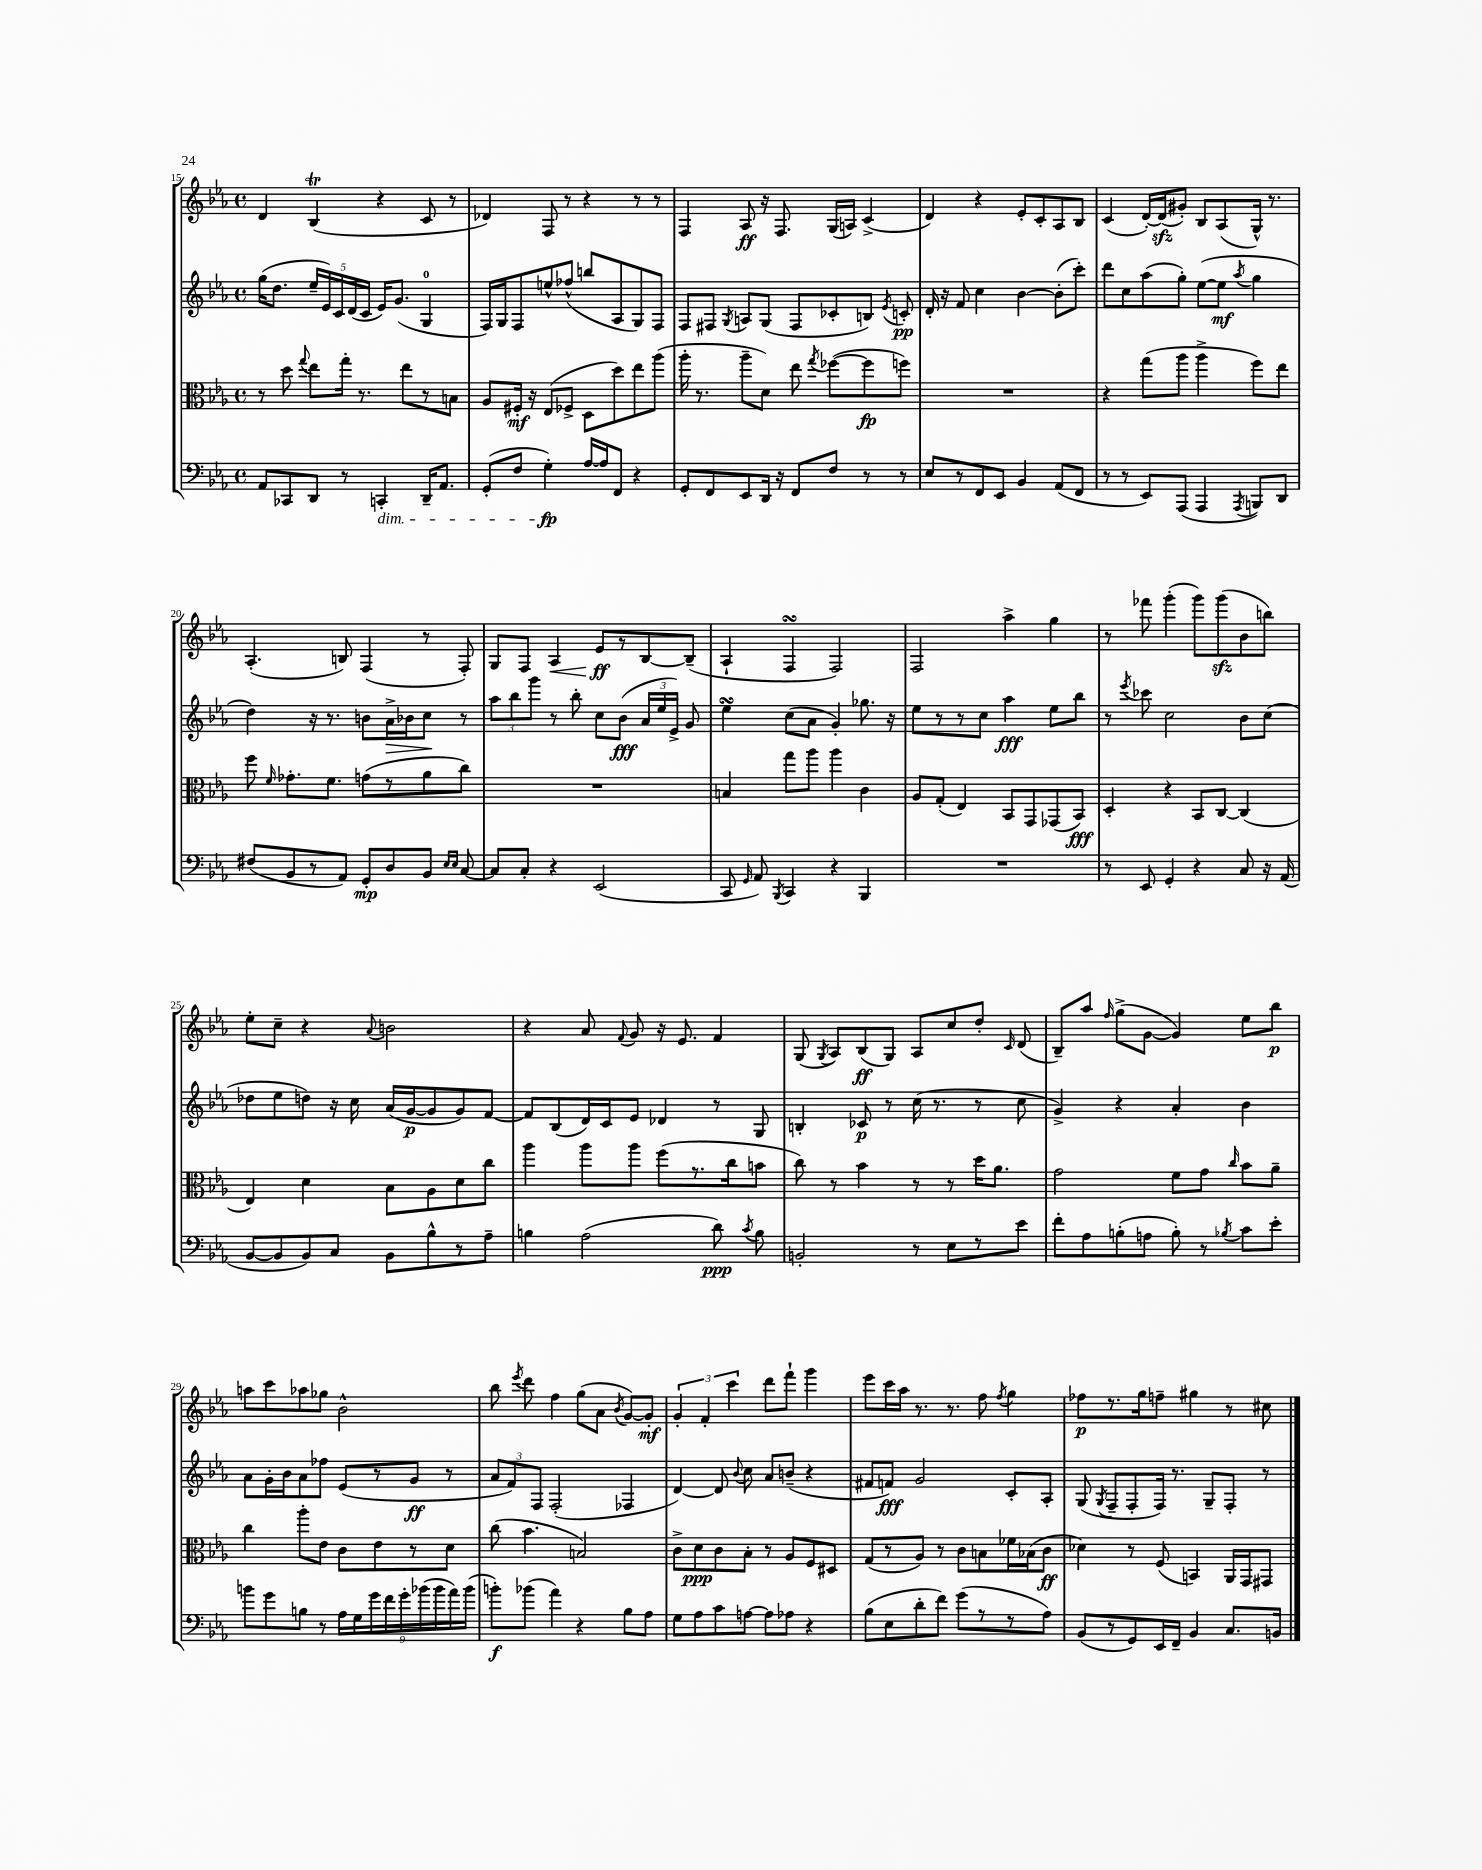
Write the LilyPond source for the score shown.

<<
\new StaffGroup <<
\new Staff = "s0" {
    \clef treble \key ees \major \defaultTimeSignature \time 4/4
    \autoBeamOff d'4 bes4\trill( r4 c'8 r8 |
    des'4) f8 r8 r4 r8 r8 |
    f4 aes8\ff r16 f8. g16[( a16]) c'4->( |
    d'4) r4 ees'8[-. c'8-. aes8 bes8] |
    c'4( d'16[~-.) d'16\sfz( gis'8]-.) bes8[ aes8( g16]-^) r8. |
    aes4.-.( b8) f4( r8 f8-.) |
    g8[ f8] aes4\< ees'8[\ff\! r8 bes8~ bes8]--( |
    aes4-! f4\turn f2) |
    f2 aes''4-> g''4 |
    r8 fes'''8 g'''4-.( g'''8[) g'''8\sfz( bes'8 b''8]) |
    ees''8[-. c''8]-- r4 \appoggiatura { aes'8 } b'2 |
    r4 aes'8 \appoggiatura { f'8 } g'8 r16 ees'8. f'4 |
    g8( \acciaccatura { g8 } aes8[) bes8\ff( g8]) aes8[ c''8 d''8]-. \grace { c'16 } d'8( |
    bes8[--) aes''8] \grace { f''16 } g''8[->( g'8]~ g'4) ees''8[ bes''8]\p |
    a''8[ c'''8 aes''8 ges''8] bes'2-^ |
    bes''8 \acciaccatura { ees'''8 } d'''8 f''4 g''8[( aes'8] \acciaccatura { bes'8 } g'8[~) g'8]-.\mf |
    \tuplet 3/2 { g'4-. f'4-. c'''4 } d'''8[ f'''8]-! g'''4 |
    ees'''8[ c'''16 aes''16] r8. r8. f''8 \acciaccatura { f''8 } g''4 |
    fes''8[\p r8. g''16 f''8]-- gis''4 r8 cis''8 \bar "|." |
}
\new Staff = "s1" {
    \clef treble \key ees \major \defaultTimeSignature \time 4/4
    \autoBeamOff g''16[( d''8.] \tuplet 5/4 { ees''16[-- ees'16) c'16 d'16( c'16] } ees'16[) g'8.]( g4-0 |
    f16[) g16 f8 e''8-^ fes''8]-^( b''8[ aes8 g8) f8] |
    f8[ fis8] \acciaccatura { g8 } a8[ g8]( fis8[ ces'8-. b8]) \acciaccatura { ees'8 } c'8-.\pp |
    d'16-. r16 f'8 c''4 bes'4~ bes'8[-.( c'''8]-.) |
    d'''8[ c''8 aes''8( g''8]-.) ees''8[~( ees''8]\mf \acciaccatura { aes''8 } g''4 |
    d''4) r16 r8. b'8[ aes'16->\> bes'16 c''8]\! r8 |
    \tuplet 3/2 { aes''8[ bes''8 g'''8] } r8 bes''8-. c''8[ bes'8]\fff( \tuplet 3/2 { aes'16[ ees''16 ees'16]->) } g'8 |
    ees''4\turn c''8[( aes'8] g'4-.) ges''8. r16 |
    ees''8[ r8 r8 c''8] aes''4\fff ees''8[ bes''8] |
    r8 \acciaccatura { ees'''8 } ces'''8 c''2 bes'8[ c''8]( |
    des''8[ ees''8 d''8]) r16 c''16 aes'16[( g'16~\p g'8 g'8) f'8]~ |
    f'8[ bes8( d'16) c'16 ees'8] des'4 r8 g8 |
    b4-. ces'8\p r8 c''16( r8. r8 c''8 |
    g'4->) r4 aes'4-. bes'4 |
    aes'8[ g'16-. bes'16 aes'8 fes''8] ees'8[( r8 g'8]\ff r8 |
    \tuplet 3/2 { aes'8[ f'8) f8] } f2-.( fes4 |
    d'4~) d'8 \appoggiatura { bes'8 } c''8 aes'8[ b'8]--( r4 |
    fis'8[ f'8]\fff) g'2 c'8[-. aes8]-. |
    g8( \acciaccatura { g8 } f8[-- f8-. f16]) r8. g8[-- f8]-. r8 \bar "|." |
}
\new Staff = "s2" {
    \clef alto \key ees \major \defaultTimeSignature \time 4/4
    \autoBeamOff r8 d''8 \appoggiatura { g''8 } ees''8[ g''16]-. r8. ees''8[ r8 b8] |
    aes8[ fis16]-.\mf r16 ees8[( fes8]-> d8[ d''8) ees''8 aes''8]( |
    aes''16-. r8. aes''8[-- d'8]) ees''8 \acciaccatura { g''8 } fes''8[~( fes''8\fp f''8]) |
    R1 |
    r4 g''8[( aes''8] aes''4-> f''8[) ees''8] |
    f''8 \grace { f'16 } ges'8.[-. f'8.] g'8[( r8 aes'8 c''8]) |
    R1 |
    b4 g''8[ aes''8] aes''4 c'4 |
    aes8[ g8]-.( ees4) bes,8[ g,8 ges,8( bes,8]\fff) |
    d4-. r4 bes,8[ c8]~ c4( |
    ees4) d'4 bes8[ aes8 d'8 c''8] |
    aes''4 aes''8[ aes''8] f''8[( r8. c''16 b'8] |
    c''8) r8 bes'4 r8 r8 d''16[ aes'8.] |
    g'2 f'8[ g'8] \grace { c''16 } bes'8[ aes'8]-- |
    c''4 aes''8[-. ees'8] c'8[ ees'8 r8 d'8] |
    c''8( bes'4. b2) |
    c'8[-> d'8\ppp c'8 bes8]-. r8 aes8[ f8 dis8] |
    g8[( r8 aes8]) r8 c'8[ b8 fes'16 bes16( c'8]\ff |
    des'4) r8 f8( b,4) aes,16[ g,16 gis,8] \bar "|." |
}
\new Staff = "s3" {
    \clef bass \key ees \major \defaultTimeSignature \time 4/4
    \autoBeamOff aes,8[ ces,8 d,8] r8 c,4-.\dim d,16[-- aes,8.] |
    g,8[-.( f8] g4-.\fp\!) aes16[~ aes16 f,8] r4 |
    g,8[-. f,8 ees,8 d,16] r16 f,8[ f8] r8 r8 |
    ees8[ r8 f,8 ees,8] bes,4 aes,8[( f,8] |
    r8 r8 ees,8[) aes,,8]( aes,,4 \acciaccatura { aes,,8 } b,,8[) d,8] |
    fis8[( bes,8 r8 aes,8]) g,8[-.\mp d8 bes,8] \grace { ees16[ ees16] } c8~ |
    c8[ c8]-. r4 ees,2( |
    c,8 \grace { g,16 } aes,8) \acciaccatura { bes,,8 } c,4 r4 bes,,4 |
    R1 |
    r8 ees,8 g,4-. r4 c8 r16 aes,16( |
    bes,8[~ bes,8 bes,8) c8] bes,8[ bes8-^ r8 aes8]-- |
    b4 aes2( d'8\ppp) \acciaccatura { c'8 } b8 |
    b,2-. r8 ees8[ r8 ees'8] |
    f'8[-. aes8 b8-.( a8] b8-.) r8 \acciaccatura { bes8 } c'8[ ees'8]-. |
    b'8[ g'8 b8] r8 \tuplet 9/8 { aes16[ g16 g'16 f'16 g'16-. bes'16( bes'16 aes'16) bes'16]( } |
    b'8[-.\f) bes'8]( aes'4) r4 bes8[ aes8] |
    g8[ aes8 c'8 a8]~ a8[ aes8] r4 |
    bes8[( ees8 d'8-. f'8]) g'8[( r8 r8 aes8]) |
    bes,8[( r8 g,8) ees,16 f,16]-- bes,4 c8.[ b,16] \bar "|." |
}
>>
>>
\layout { \context { \Score currentBarNumber = #15 } }
